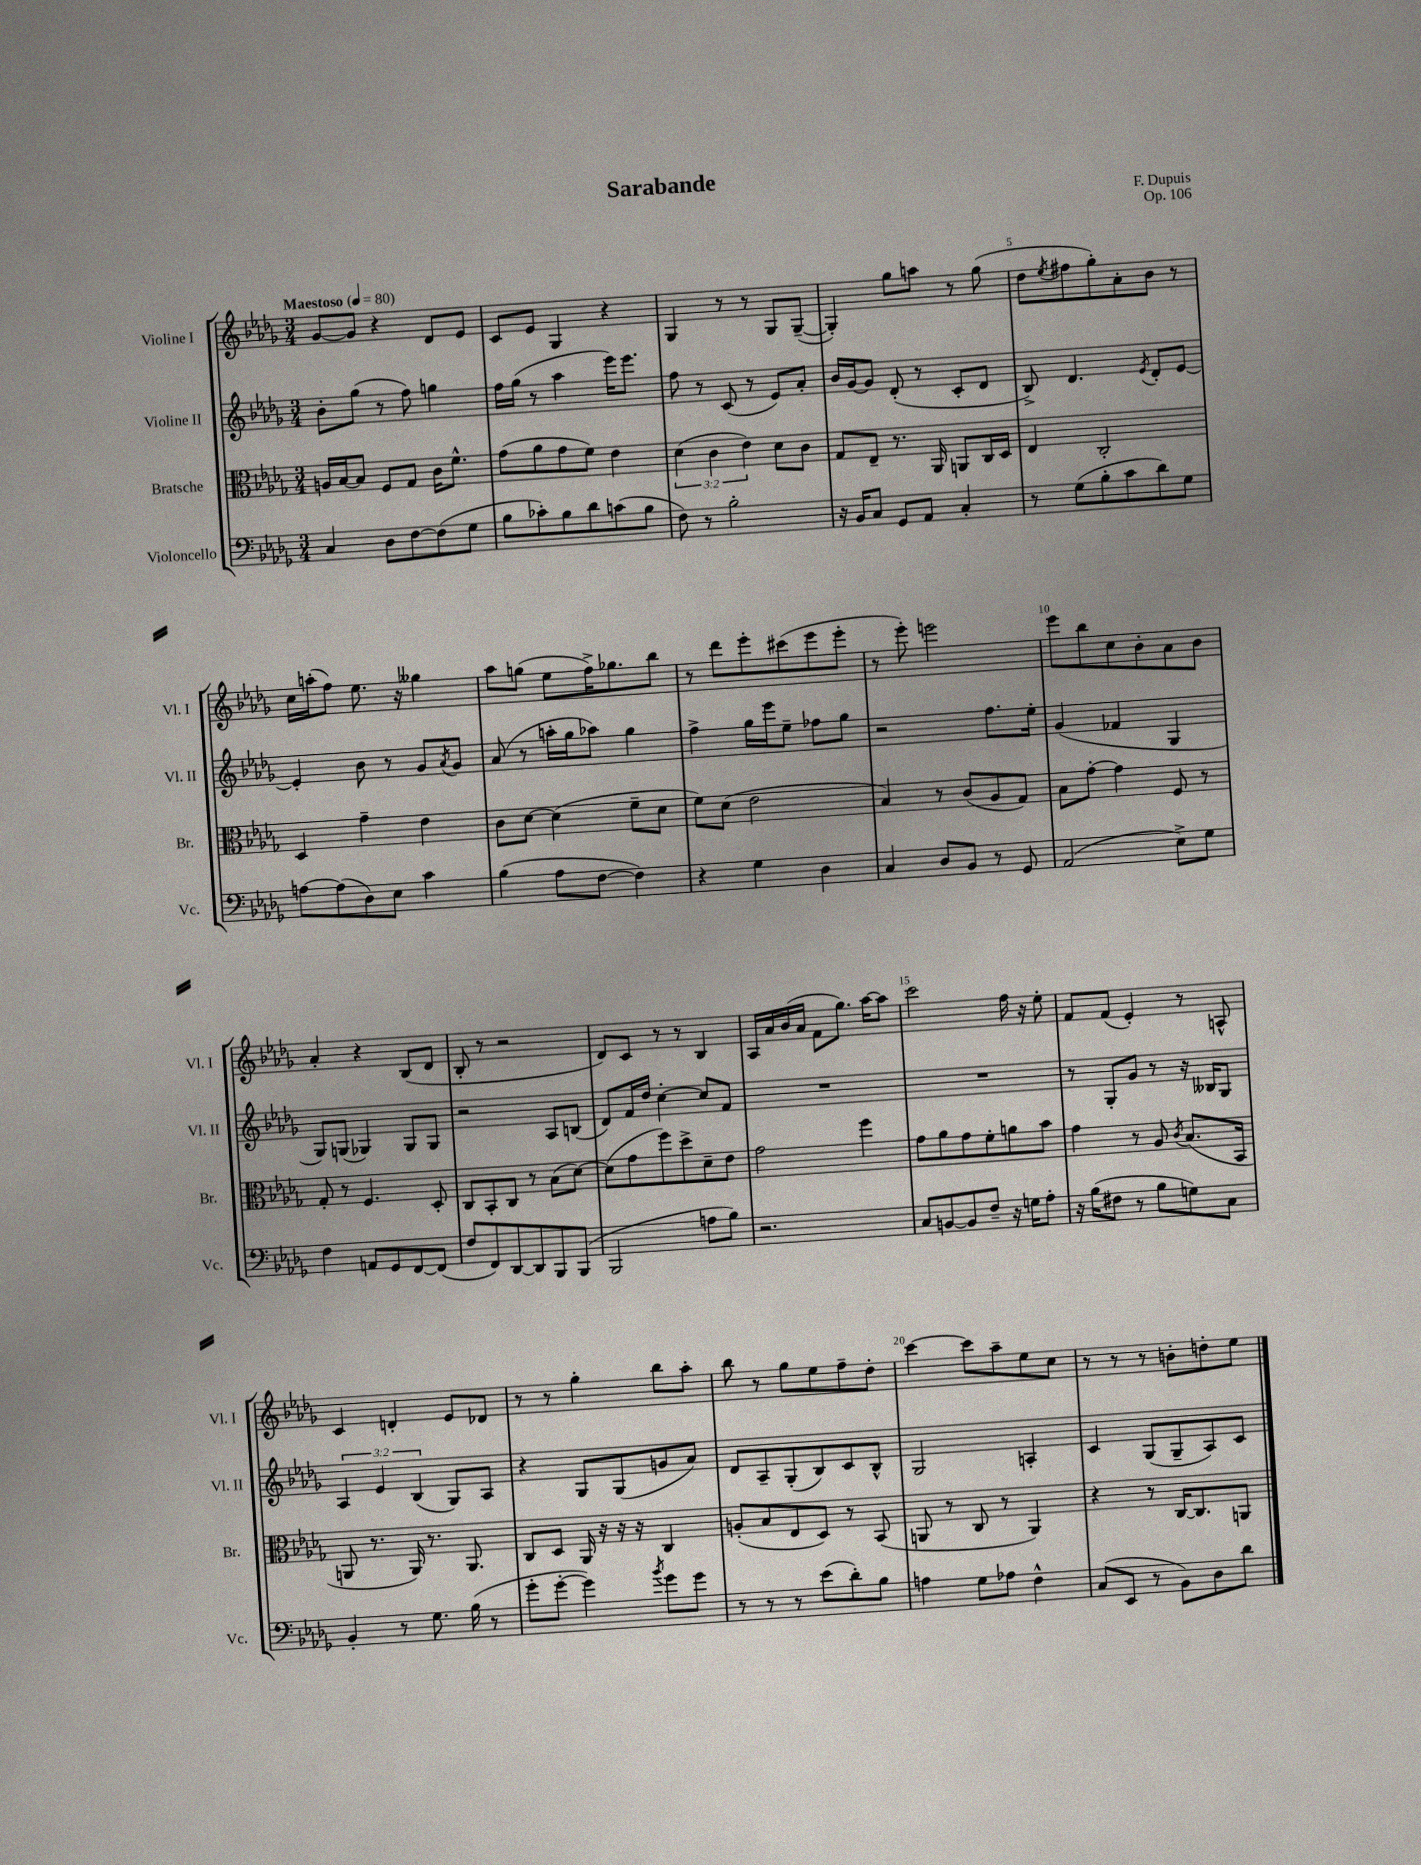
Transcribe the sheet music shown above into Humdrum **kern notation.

**kern	**kern	**kern	**kern
*part4	*part3	*part2	*part1
*staff4	*staff3	*staff2	*staff1
*I"Violoncello	*I"Bratsche	*I"Violine II	*I"Violine I
*I'Vc.	*I'Br.	*I'Vl. II	*I'Vl. I
*clefF4	*clefC3	*clefG2	*clefG2
*k[b-e-a-d-g-]	*k[b-e-a-d-g-]	*k[b-e-a-d-g-]	*k[b-e-a-d-g-]
*M3/4	*M3/4	*M3/4	*M3/4
*MM80	*MM80	*MM80	*MM80
=1	=1	=1	=1
!	!	!	!LO:TX:a:B:t=Maestoso
4C/	16An/LL	8b-'\L	[8g-/L
.	[16B-/J	.	.
.	8B-/J]	(8gg-\J	8g-/J]
8D-\L	8F/L	8r	4r
[8F\	8G-/J	8ff\)	.
(8F\]	16c\KL	4ggn\	8d-/L
.	8.f^^\J	.	.
8G-\J	.	.	8e-/J
=2	=2	=2	=2
8B-\L	(8g-\L	16ff\LL	8c/L
.	.	(16gg-\JJ	.
8c-X'\)	8a-\	8r	8e-/J
8B-\	8g-\	4aa-\	4G-/
8d-\	8f\J)	.	.
(8cn\	4e-\	16eee-\KL)	4r
.	.	8.eee-\J	.
8B-\J	.	.	.
=3	=3	=3	=3
8F\)	(6d-\	8ff\	4G-/
8r	.	8r	.
.	6c\	.	.
2B-'\	.	(8c/	8r
.	6e-\)	.	.
.	.	8r	8r
.	8d-\L	8e-/L)	8G-/L
.	8c\J	8a-'/J	([8G-~/J
=4	=4	=4	=4
16r	8G-/L	16b-/LL	4G-'/])
16BB-/KL	.	[16g-/J	.
8C/J	8E-~/J	8g-/J]	.
8GG-/L	8.r	(8d-'/	8gg-\L
8AA-/J	.	8r	8aan\J
.	16AA-/	.	.
4C'/	8AAn/L	8c'/L	8r
.	16C/L	8d-/J	(8gg-\
.	16D-/JJ	.	.
=5	=5	=5	=5
8r	4E-/	8B-^/)	8dd-\L
.	.	.	8qee-/
(8G-\L	.	4.d-/	8ff#X\
8B-'\	2C'/	.	8gg-'\)
8c\	.	.	8a-'\
.	.	8qe-/	.
8d-\)	.	8d-'/L	8b-\J
8G-\J	.	[8e-/J	8r
!!LO:LB:g=z
=6	=6	=6	=6
[8An\L	4D-/	4e-'/]	16cc\LL
.	.	.	(16aan'\J
(8A\]	.	.	8ff\J)
8D-\)	4g-~\	8b-\	8.ee-\
8E-\J	.	8r	.
.	.	.	16r
4c\	4e-\	8g-/L	4gg--X\
.	.	8qa-/	.
.	.	8g-/J	.
=7	=7	=7	=7
(4B-\	8c\L	(8a-/	8aa-\L
.	[8d-\J	8r	(8ggn\J
8A-\L	(4d-\]	16aan'\LL	8ee-\L
.	.	16gg-\J	.
[8F\J	.	8aa-X\J)	16ff^\K)
.	.	.	8.gg-X\
4F\])	8f~\L	4gg-\	.
.	8d-\J	.	8bb-\J
=8	=8	=8	=8
4r	8f\L)	4ff^\	8r
.	(8d-\J	.	8ddd-\L
4G-\	2e-\	16gg-\LL	8eee-'\
.	.	16eee-\J	.
.	.	8ee-~\J	(8ccc#X\
4D-\	.	8ff-X\L	8eee-\
.	.	8gg-\J	8eee-'\J
=9	=9	=9	=9
4C/	4B-/)	2r	8r
.	.	.	8eee-'\)
8D-/L	8r	.	2eeen\
8BB-/J	(8c/L	.	.
8r	8A-/	8.ff\L	.
8GG-/	8G-/J)	.	.
.	.	16ee-'\Jk	.
=10	=10	=10	=10
(2AA-/	8B-\L	(4g-/	8eee-\L
.	[8g-'\J	.	8bb-\
.	4g-\]	4f-X/	8cc\
.	.	.	8b-'\
8E-^\L)	8F/	4G-/	8a-\
8G-\J	8r	.	8b-\J
!!LO:LB:g=z
=11	=11	=11	=11
4F\	8G-'/	8G-/L)	4a-'/
.	8r	(8Gn/J	.
8AAn/L	4.F/	4G-X/)	4r
8GG-/	.	.	.
[8FF/	.	8G-/L	(8B-/L
(8FF/J]	8D-'/	8G-/J	8d-/J
=12	=12	=12	=12
8F/L	8C/L	2r	8B-'/
8FF/)	8BB-'/	.	8r
[8DD-/	8C/J	.	2r
8DD-/]	8r	.	.
8BBB-/	(8B-\L	8A-/L	.
(8BBB-/J	[8d-\J)	(8Bn/J	.
=13	=13	=13	=13
2BBB-/	(8d-\L]	8d-/L)	8d-/L)
.	8g-\	16f/L	8c/J
.	.	16dd-/JJ	.
.	8ff\)	[4cc'\	8r
.	8dd-^\	.	8r
8An\L	8d-~\	8cc/L]	4B-/
8B-\J)	8e-\J	8f/J	.
=14	=14	=14	=14
2.r	2g-\	2.r	16A-/LL
.	.	.	16a-/
.	.	.	(16b-/
.	.	.	16a-/JJ
.	.	.	8f\L
.	.	.	8.gg-\J)
.	4ff\	.	.
.	.	.	[16aa-\KL
.	.	.	8aa-\J]
=15	=15	=15	=15
8C/L	8g-\L	2.r	2ccc\
[8BBn/	8a-\	.	.
8BB/]	8g-\	.	.
8F~/J	8f'\	.	.
16r	8an\	.	16ff\
16Gn\KL	.	.	16r
8A-'\J	8b-\J	.	8ee-'\
=16	=16	=16	=16
16r	4g-\	8r	8f/L
(16B-\KL	.	.	.
8F#X\J	.	8G-'/L	(8f/J
8r	8r	8g-/J	4e-'/)
8B-\L	8A-/	8r	.
.	8qc/	.	.
8Gn\)	(8.B-/L	16r	8r
.	.	16B--X/KL	.
8C\J	.	8G-/J	8An^^/
.	16BB-/Jk	.	.
!!LO:LB:g=z
=17	=17	=17	=17
4BB-'/	8AAn/	6A-/	4c/
.	8.r	.	.
.	.	6e-/	.
8r	.	.	4dn'/
.	16AA/)	.	.
.	.	(6B-/	.
8.G-\	8.r	.	.
.	.	8G-/L)	8e-/L
(16B-\	8.AA/	.	.
8r	.	8A-/J	8d-X/J
=18	=18	=18	=18
8g-'\L	8C/L	4r	8r
[8g-'\J	8D-/J	.	8r
4g-\])	16AA-/	8G-/L	4gg-'\
.	16r	.	.
.	16r	(8G-/	.
.	16r	.	.
8qb-/	.	.	.
8g-\L	4C/	8gn/	8bb-\L
8g-\J	.	8a-/J)	8aa-'\J
=19	=19	=19	=19
8r	(8An'/L	8d-/L	8bb-\
8r	8B-/	8A-~/	8r
8r	8E-/	(8G-'/	8gg-\L
(8e-\L	8D-/J)	8B-/)	8ee-\
8d-'\)	8r	8c/	8ff~\
8B-\J	(8BB-/	8B-^^/J	8dd-'\J
=20	=20	=20	=20
4An\	8AAn/	2G-/	[4ccc\
.	8r	.	.
8G-\L	8C/	.	8ccc\L]
8A-X\J	8r	.	8aa-~\
4F^^\	4AA/)	4An'/	8ee-\
.	.	.	8cc\J
=21	=21	=21	=21
(8C/L	4r	4c/	8r
8EE-/J	.	.	8r
8r	8r	(8G-/L	8r
8BB-\L)	[16C/KL	8G-~/	8bn'\L
.	8.C/]	.	.
8D-\	.	8A-/)	8ddn'\
8d-\J	8AAn/J	8c/J	8ee-\J
==	==	==	==
*-	*-	*-	*-
